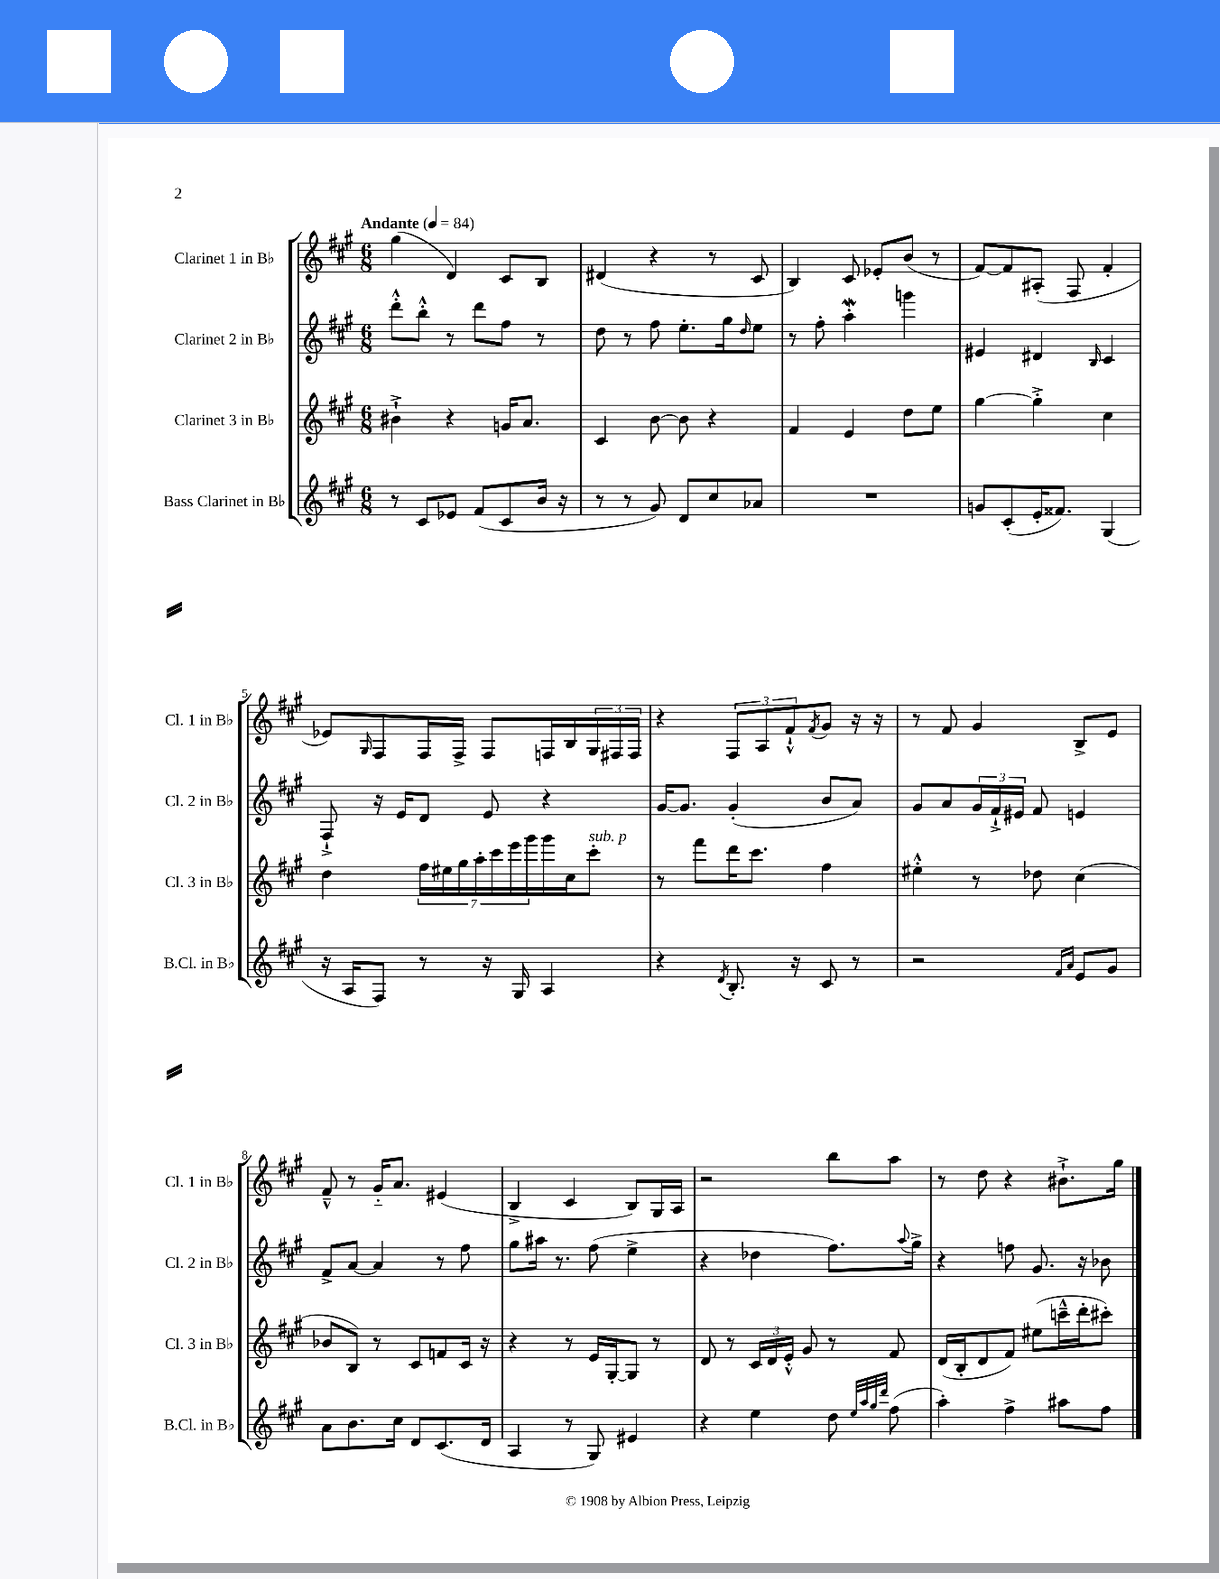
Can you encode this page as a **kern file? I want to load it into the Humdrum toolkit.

**kern	**kern	**kern	**kern
*part4	*part3	*part2	*part1
*staff4	*staff3	*staff2	*staff1
*I"Bass Clarinet in B♭	*I"Clarinet 3 in B♭	*I"Clarinet 2 in B♭	*I"Clarinet 1 in B♭
*I'B.Cl. in B♭	*I'Cl. 3 in B♭	*I'Cl. 2 in B♭	*I'Cl. 1 in B♭
*clefG2	*clefG2	*clefG2	*clefG2
*k[f#c#g#]	*k[f#c#g#]	*k[f#c#g#]	*k[f#c#g#]
*M6/8	*M6/8	*M6/8	*M6/8
*MM84	*MM84	*MM84	*MM84
=1	=1	=1	=1
!	!	!	!LO:TX:a:B:t=Andante
8r	4b#X`^\	8ddd'^^\L	(4gg#\
8c#/L	.	8bb'^^\J	.
8e-X/J	4r	8r	4d/)
(8f#/L	.	8ddd\L	.
8c#/	16gn/KL	8ff#\J	8c#/L
.	8.a/J	.	.
16b/Jk	.	8r	8B/J
16r	.	.	.
=2	=2	=2	=2
8r	4c#/	8dd\	(4d#X/
8r	.	8r	.
8g#/)	[8b\	8ff#\	4r
8d/L	8b\]	8.ee'\L	.
8cc#/	4r	.	8r
.	.	16gg#\k	.
.	.	16qqdd/	.
8a-X/J	.	8ee\J	8c#/
=3	=3	=3	=3
2.r	4f#/	8r	4B/)
.	.	8ff#'\	.
.	4e/	4aaw'\	8c#/
.	.	.	8e-X'/L
.	8dd\L	4gggn\	(8b/J
.	8ee\J	.	8r
=4	=4	=4	=4
8gn/L	[4gg#\	4e#X/	[8f#/L)
(8c#'/	.	.	8f#/]
16e'/K	4gg#'^\]	4d#X/	(8A#X'/J
8.f##X/J)	.	.	.
.	.	.	8F#/
.	.	16qqB/	.
(4G#/	4cc#\	4c#/	4f#'/
!!LO:LB:g=z
=5	=5	=5	=5
16r	4dd\	8F#`^/	8e-X/L)
16A/KL	.	.	.
.	.	.	16qqG#/
8F#/J)	.	16r	8F#/
.	.	16e/KL	.
8r	28ff#\LL	8d/J	16F#/L
.	28ee#X\	.	.
.	.	.	16F#^/JJ
.	28gg#\	.	.
.	28aa'\	.	.
16r	.	8e/	8F#/L
.	28ccc#\	.	.
.	28eee\	.	.
16G#/	.	.	.
.	28ggg#\	.	.
4A/	16ggg#\	4r	16Fn/L
.	16cc#\J	.	16B/
!	!LO:TX:a:i:t=sub. p	!	!
.	8ccc#'\J	.	24G#/
.	.	.	24F#X/
.	.	.	24F#/JJ
=6	=6	=6	=6
4r	8r	[16g#/KL	4r
.	.	8.g#/J]	.
.	8fff#\L	.	.
8qd/	.	.	.
8.B'/	16ddd\K	(4g#'/	12F#/L
.	8.ccc#\J	.	.
.	.	.	12A/
.	.	.	12f#`^^/
16r	.	.	.
.	.	.	8qf#/
8c#/	4ff#\	8b/L	8g#/J
8r	.	8a/J)	16r
.	.	.	16r
=7	=7	=7	=7
2r	4ee#X'^^\	8g#/L	8r
.	.	8a/	8f#/
.	8r	24g#/L	4g#/
.	.	24f#`^/	.
.	.	24e#X/JJ	.
.	8dd-X\	8f#/	.
16qqf#/LL	.	.	.
16qqa/JJ	.	.	.
8e/L	(4cc#\	4en/	8B^/L
8g#/J	.	.	8e/J
!!LO:LB:g=z
=8	=8	=8	=8
8a\L	8b-X/L	8f#^/L	8f#~^^/
8.b\	8B/J)	[8a/J	8r
.	8r	4a/]	16g#/KL
16cc#\Jk	.	.	8.a/J
8d/L	8c#/L	.	.
(8.c#/	8fn/	8r	(4e#X/
.	16c#/Jk	8ff#\	.
16d/Jk	16r	.	.
=9	=9	=9	=9
4A/	4r	8gg#\L	4B^/
.	.	16aa#X\Jk	.
.	.	8.r	.
8r	8r	.	4c#/
8G#/)	16e/LL	(8ff#\	.
.	[16G#'/J	.	.
4e#X/	8G#/J]	4ee^\	8B/L)
.	8r	.	16G#/L
.	.	.	16A/JJ
=10	=10	=10	=10
4r	8d/	4r	2r
.	8r	.	.
4ee\	24c#/LL	4dd-X\	.
.	24d/	.	.
.	24e'^^/JJ	.	.
.	8g#/	.	.
8dd\	8r	8.ff#\L)	8bb\L
32qqee/LLL	.	.	.
32qqaa/	.	.	.
32qqgg#/	.	.	.
32qqddd/JJJ	.	.	.
(8ff#\	8f#/	.	8aa\J
.	.	8qqaa/	.
.	.	16gg#^\Jk	.
=11	=11	=11	=11
4aa'\)	(16d/LL	4r	8r
.	16B'/J	.	.
.	8d/	.	8dd\
4ff#^\	8f#/J)	8ffn\	4r
.	(8ee#X\L	8.g#/	.
8aa#X\L	16cccn~^^\L	.	8.b#X`^\L
.	16ddd'\J	16r	.
8ff#\J	8ccc#X'\J)	8b-X\	.
.	.	.	16gg#\Jk
==	==	==	==
*-	*-	*-	*-
